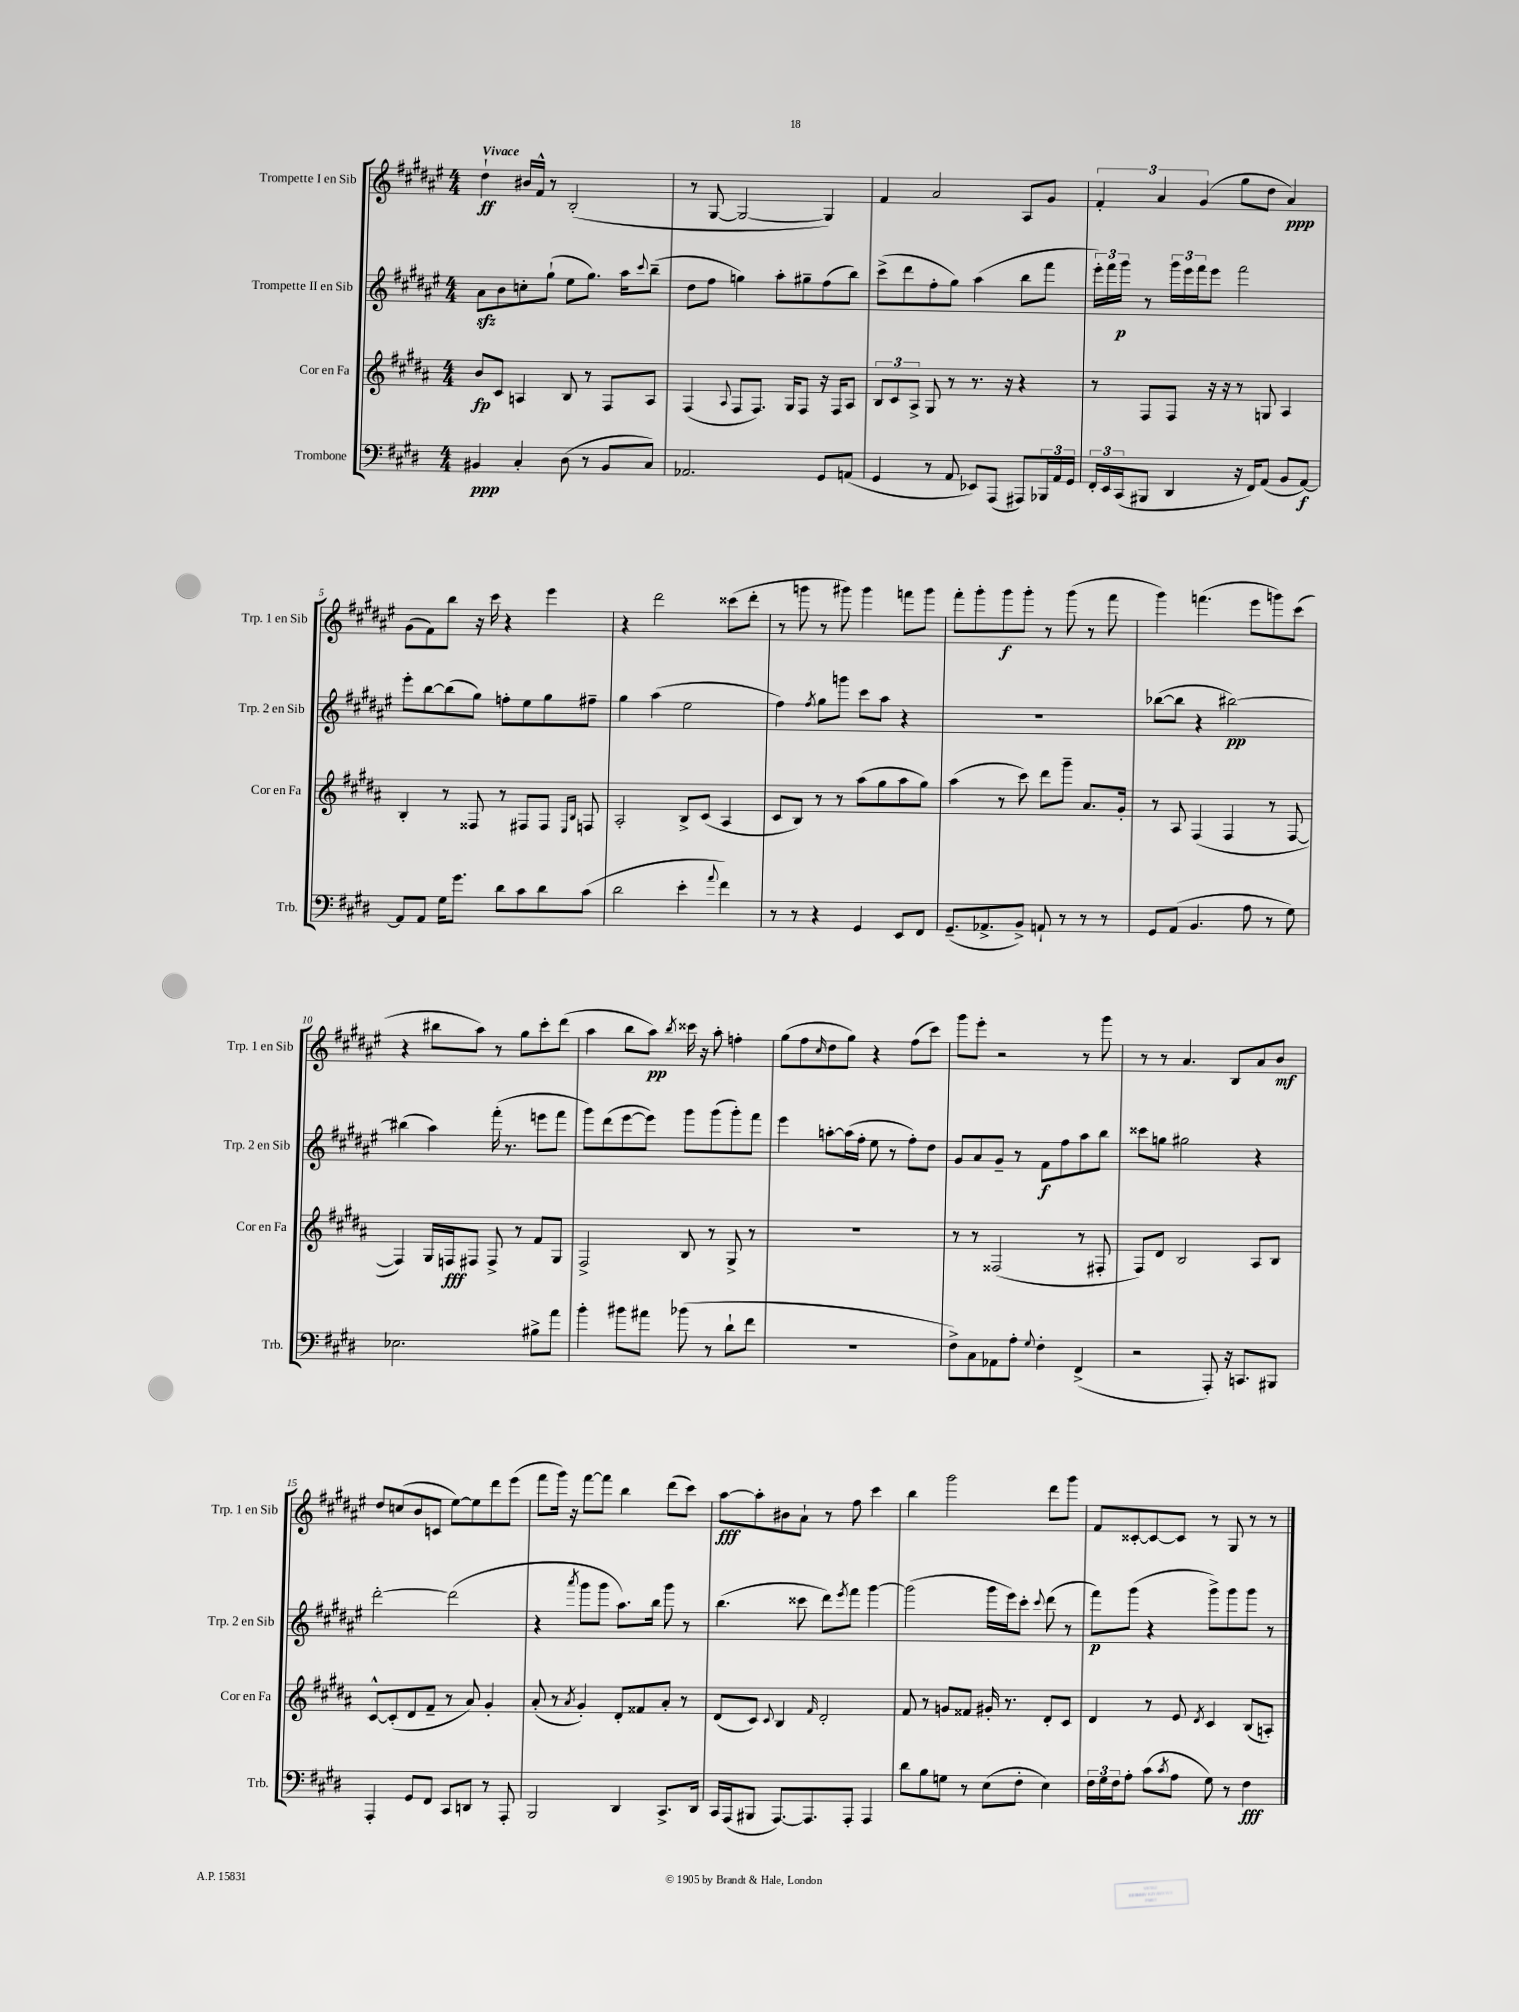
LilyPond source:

<<
\new StaffGroup <<
\new Staff = "s0" \with { instrumentName = "Trompette I en Sib" shortInstrumentName = "Trp. 1 en Sib" } {
    \clef treble \key fis \major \numericTimeSignature \time 4/4 \tempo "Vivace"
    dis''4-!\ff bis'16 fis'16-^ r8 b2-.( |
    r8 gis8~ gis2~ gis4) |
    fis'4 ais'2 ais8 gis'8 |
    \tuplet 3/2 { fis'4-. ais'4 gis'4( } gis''8 dis''8 ais'4\ppp) |
    gis'8( fis'8) b''8 r16 cis'''16 r4 eis'''4 |
    r4 dis'''2 cisis'''8( dis'''8-. |
    r8 g'''8 r8 gis'''8) gis'''4 f'''8 gis'''8 |
    fis'''8-. gis'''8-. gis'''8\f gis'''8-. r8 gis'''8( r8 fis'''8 |
    gis'''4) f'''4.( eis'''8 g'''8) cis'''8( |
    r4 bis''8 ais''8) r8 gis''8 cis'''8-. dis'''8( |
    ais''4 b''8 ais''8\pp) \acciaccatura { b''8 } cisis'''16 r16 ais''8-. f''4-. |
    gis''8( fis''8 \grace { cis''16 } dis''8 gis''8) r4 fis''8( cis'''8) |
    gis'''8 eis'''8-. r2 r8 gis'''8 |
    r8 r8 ais'4. b8 ais'8 b'8\mf |
    dis''8 c''8( b'8 c'8 eis''8~) eis''8 dis'''8 eis'''8( |
    fis'''8 gis'''16) r16 fis'''8~ fis'''8 b''4 dis'''8( cis'''8) |
    ais''8~\fff ais''8-. bis'8 ais'8-! r8 fis''8 cis'''4 |
    b''4 gis'''2 dis'''8 gis'''8 |
    fis'8 cisis'8~-. cisis'8~ cisis'8 r8 gis8 r8 r8 \bar "|." |
}
\new Staff = "s1" \with { instrumentName = "Trompette II en Sib" shortInstrumentName = "Trp. 2 en Sib" } {
    \clef treble \key fis \major \numericTimeSignature \time 4/4
    ais'8\sfz b'8 c''8-. gis''8-!( eis''8 gis''8.) ais''16 \appoggiatura { cis'''8 } b''8--( |
    dis''8 fis''8 g''4) ais''8-. gis''8-- fis''8( b''8) |
    cis'''8->( dis'''8 fis''8-. gis''8) ais''4( b''8 fis'''8 |
    \tuplet 3/2 { eis'''16-.) fis'''16 gis'''16\p } r8 \tuplet 3/2 { gis'''16 eis'''16 fis'''16 } eis'''8 fis'''2 |
    eis'''8-. b''8~ b''8( gis''8) f''8-. eis''8 gis''8 fis''8-- |
    gis''4 ais''4( eis''2 |
    fis''4) \acciaccatura { fis''8 } gis''8 g'''8 cis'''8 ais''8 r4 |
    R1 |
    bes''8~( bes''8 r4 bis''2~\pp) |
    bis''4( ais''4) fis'''16-.( r8. e'''8 fis'''8 |
    gis'''8) dis'''8( eis'''8~ eis'''8) gis'''8 gis'''8( gis'''8-.) fis'''8 |
    eis'''4 a''8~-. a''16( fis''16-. eis''8 r8 fis''8-.) dis''8 |
    gis'8 ais'8 gis'8-- r8 fis'8\f fis''8 ais''8 b''8 |
    cisis'''8 g''8 gis''2 r4 |
    dis'''2~-. dis'''2( |
    r4 \acciaccatura { ais'''8 } gis'''8 gis'''8 ais''8.) b''16 gis'''8 r8 |
    b''4.( cisis'''8 dis'''8) \acciaccatura { eis'''8 } fis'''8 gis'''4~ |
    gis'''2( gis'''16 eis'''16) cis'''8-. \appoggiatura { cis'''8 } dis'''8( r8 |
    fis'''8\p) gis'''8( r4 gis'''8->) gis'''8 gis'''8 r8 \bar "|." |
}
\new Staff = "s2" \with { instrumentName = "Cor en Fa" shortInstrumentName = "Cor en Fa" } {
    \clef treble \key b \major \numericTimeSignature \time 4/4
    b'8\fp cis'8 a4 b8 r8 fis8 a8 |
    fis4( \appoggiatura { ais8 } fis8 fis8.) gis16 fis8 r16 fis16 ais8 |
    \tuplet 3/2 { b8 cis'8 ais8-> } gis8 r8 r8. r16 r4 |
    r8 fis8 fis8 r16 r16 r8 g8 ais4 |
    b4-. r8 fisis8 r8 fis8 fis8 \grace { e16 b16 } f8 |
    ais2-. b8-> cis'8( ais4 |
    cis'8 b8) r8 r8 ais''8( gis''8 ais''8 gis''8) |
    ais''4( r8 cis'''8) dis'''8 gis'''8-- ais'8. gis'16-. |
    r8 ais8 fis4( fis4 r8 fis8~ |
    fis4) gis16 f16\fff fis8 fis8-> r8 fis'8 gis8 |
    fis2-> b8 r8 gis8-> r8 |
    R1 |
    r8 r8 fisis2( r8 fis8-. |
    fis8) dis'8 b2 ais8 b8 |
    cis'8~-^ cis'8-.( dis'8 fis'8-- r8 ais'8) gis'4-. |
    ais'8-.( r8 \acciaccatura { ais'8 } gis'4-.) dis'8-. fisis'8 ais'8-. r8 |
    dis'8( cis'8) \appoggiatura { cis'8 } b4 \grace { fis'16 } dis'2-. |
    fis'8 r8 g'8 fisis'8 gis'16-. r8. dis'8-. cis'8 |
    dis'4 r8 e'8 \acciaccatura { dis'8 } cis'4 b8( a8-.) \bar "|." |
}
\new Staff = "s3" \with { instrumentName = "Trombone" shortInstrumentName = "Trb." } {
    \clef bass \key e \major \numericTimeSignature \time 4/4
    bis,4\ppp cis4-. dis8( r8 bis,8 cis8) |
    aes,2. gis,8 a,8( |
    gis,4 r8 a,8 ees,8) a,,8( ais,,8) \tuplet 3/2 { bes,,16 a,16 gis,16 } |
    \tuplet 3/2 { fis,16-. e,16 cis,16( } bis,,8 dis,4 r16 fis,16) a,8( b,8 a,8~\f) |
    a,8 a,8 gis16 gis'8. dis'8 cis'8 dis'8 cis'8( |
    dis'2 e'4-. \appoggiatura { a'8 } fis'4) |
    r8 r8 r4 gis,4 e,8 fis,8 |
    gis,8.--( aes,8.-> b,8->) a,8-! r8 r8 r8 |
    gis,8 a,8( b,4. a8 r8 gis8) |
    ees2. bis8-> a'8 |
    b'4-. bis'8 ais'8 bes'8( r8 dis'8-! fis'8 |
    R1 |
    fis8->) cis8 aes,8 a8-. \appoggiatura { gis8 } fis4-. fis,4->( |
    r2 a,,8-.) r16 c,8. bis,,8 |
    a,,4-. gis,8 fis,8 cis,8 d,8 r8 a,,8-. |
    b,,2 dis,4 cis,8.-> dis,16 |
    cis,16 a,,16( bis,,8 a,,8.~) a,,8. a,,8-. a,,4 |
    dis'8 b8 g8 r8 e8( fis8-. e4) |
    \tuplet 3/2 { fis16 gis16 fis16 } a8-. cis'8( \acciaccatura { cis'8 } a8 gis8) r8 fis4\fff \bar "|." |
}
>>
>>
